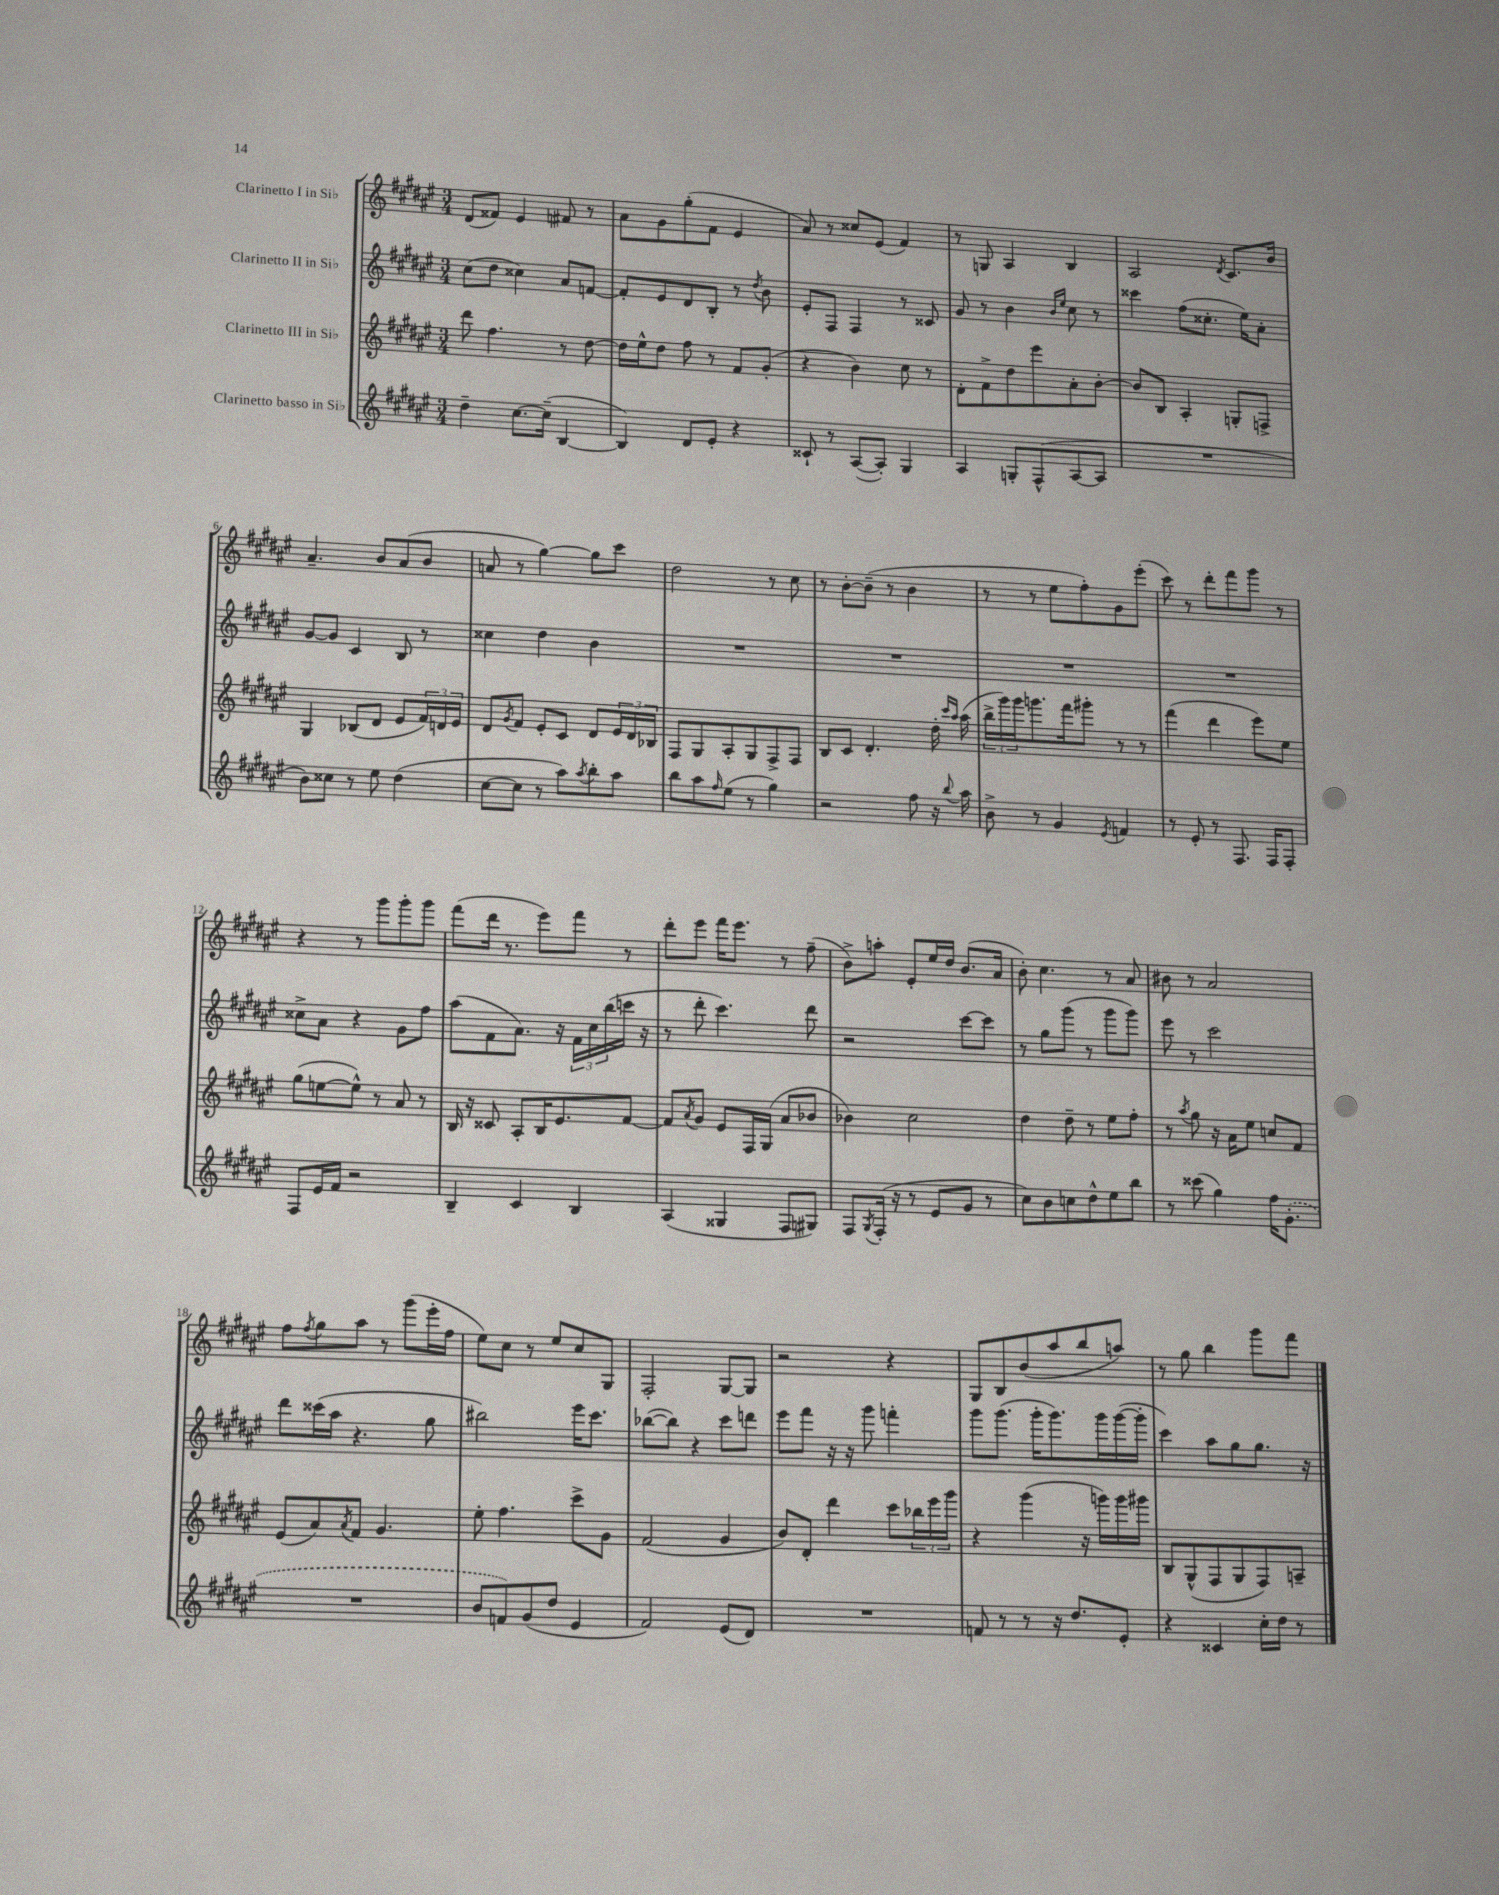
<<
\new StaffGroup <<
\new Staff = "s0" \with { instrumentName = "Clarinetto I in Sib" } {
    \clef treble \key fis \major \numericTimeSignature \time 3/4
    dis'8( fisis'8) eis'4 fis'8 r8 |
    ais'8 gis'8 gis''8-.( fis'8 eis'4 |
    ais'8) r8 cisis''8 eis'8( fis'4) |
    r8 g8 ais4 b4 |
    ais2 \acciaccatura { dis'8 } cis'8. b'16 |
    ais'4.-- b'8 ais'8( b'8 |
    a'8 r8 gis''4~) gis''8 cis'''8 |
    dis''2 r8 cis''8 |
    r8 b'8~-. b'8--( r8 b'4 |
    r8 r8 eis''8 fis''8-.) gis'8 eis'''8-.( |
    cis'''8) r8 dis'''8-. fis'''8 gis'''8 r8 |
    r4 r8 gis'''8 gis'''8-. gis'''8 |
    fis'''8( dis'''16 r8. eis'''8) fis'''8 r8 |
    dis'''8-. eis'''8 fis'''16 eis'''8. r8 fis''8--( |
    b'8->) a''8-. eis'8-. eis''16 dis''16 b'8.( ais'16 |
    b'8-.) cis''4. r8 ais'8 |
    bis'8 r8 ais'2 |
    fis''8 \acciaccatura { fis''8 } gis''8 ais''8 r8 gis'''8( eis'''16-. fis''16 |
    eis''8) cis''8 r8 eis''8 cis''8 gis8 |
    fis2-. gis8~ gis8 |
    r2 r4 |
    gis8 b8 b'8( ais''8 b''8 a''8) |
    r8 gis''8 b''4 gis'''8 fis'''8 \bar "|." |
}
\new Staff = "s1" \with { instrumentName = "Clarinetto II in Sib" } {
    \clef treble \key fis \major \numericTimeSignature \time 3/4
    cis''8( dis''8 cisis''4) ais'8 f'8~ |
    f'8-. eis'8 dis'8 b8-. r8 \acciaccatura { dis''8 } b'8 |
    eis'8-. fis8 fis4 r8 cisis'8 |
    gis'8 r8 b'4 \grace { b'16 eis''16 } cis''8 r8 |
    cisis'''4 fis''8( cisis''8.-. eis''16) ais'8-. |
    gis'8~ gis'8 cis'4 b8 r8 |
    cisis''4 dis''4 b'4 |
    R2. |
    R2. |
    R2. |
    R2. |
    cisis''8-> ais'8 r4 gis'8 fis''8 |
    ais''8( fis'8 ais'8.) r16 \tuplet 3/2 { fis'16 cis''16 b''16( } c'''16 r16 |
    r8 dis'''8-. cis'''4.) dis'''8 |
    r2 cis'''8~ cis'''8 |
    r8 gis''8 gis'''8( r8 gis'''8 gis'''8) |
    eis'''8 r8 cis'''2 |
    dis'''8 cisis'''16( ais''16 r4. gis''8 |
    bis''2) eis'''16 cis'''8. |
    bes''8~( bes''8) r4 cis'''8 d'''8 |
    eis'''8 fis'''8 r16 r16 gis'''8 f'''4-. |
    gis'''8 gis'''8.( gis'''16-. gis'''8.) gis'''16 gis'''16~( gis'''16-. |
    cis'''4) ais''8 gis''8 gis''8. r16 \bar "|." |
}
\new Staff = "s2" \with { instrumentName = "Clarinetto III in Sib" } {
    \clef treble \key fis \major \numericTimeSignature \time 3/4
    dis'''8 fis''4. r8 dis''8~ |
    dis''16 eis''16-^ dis''8 fis''8 r8 fis'8 gis'8-.( |
    r4 b'4) cis''8 r8 |
    dis'8-. fis'8-> dis''8 eis'''8 ais'8-. b'8~-. |
    b'8 b8 ais4-. g8-. f8-> |
    gis4 bes8( dis'8 eis'8 \tuplet 3/2 { fis'16) d'16 eis'16 } |
    dis'8 \acciaccatura { gis'8 } fis'8 eis'8-. cis'8 dis'8 \tuplet 3/2 { eis'16 dis'16 bes16 } |
    fis8 gis8 ais8-. gis8 fis8-> fis8 |
    b8 cis'8 dis'4.-. dis''16-. \grace { cis'''16 ais''16 } ais''16( |
    \tuplet 3/2 { b''16-> gis'''16) gis'''16 } g'''8. fis'''16 gis'''8-. r8 r8 |
    fis'''4( dis'''4 eis'''8) eis''8 |
    gis''8( e''8~ e''8-^) r8 ais'8 r8 |
    b16 r16 cisis'8 ais8-. b16 eis'8. fis'8~ |
    fis'8 \acciaccatura { ais'8 } gis'8 eis'8 fis16 gis16( ais'8 bes'8 |
    bes'4) cis''2 |
    dis''4 dis''8-- r8 eis''8 fis''8-. |
    r8 \acciaccatura { ais''8 } gis''8 r16 ais'16 eis''8 c''8 fis'8 |
    eis'8( ais'8) \acciaccatura { ais'8 } fis'8 gis'4. |
    eis''8-. fis''4. cis'''8-> gis'8 |
    fis'2( gis'4 |
    b'8) dis'8-. dis'''4 cis'''8 \tuplet 3/2 { bes''16 eis'''16 gis'''16 } |
    r4 gis'''4( r16 g'''16) g'''16 gis'''16 |
    b8 gis8-^( fis8 gis8 fis8) a8-- \bar "|." |
}
\new Staff = "s3" \with { instrumentName = "Clarinetto basso in Sib" } {
    \clef treble \key fis \major \numericTimeSignature \time 3/4
    dis''4-- cis''8.~ cis''16--( b4~ |
    b4) dis'8 eis'8-. r4 |
    cisis'8-! r8 ais8~( ais8-.) gis4 |
    ais4 g8-. fis8-^( ais8~ ais8 |
    R2. |
    b'8) cisis''8 r8 eis''8 dis''4( |
    cis''8~ cis''8 r8 ais''8) \acciaccatura { ais''8 } b''8-. ais''8 |
    b''8 ais''8 \grace { fis''16 } eis''8( r8 gis''4) |
    r2 fis''8 r16 \appoggiatura { b''8 } ais''16 |
    b'8-> r8 gis'4 \acciaccatura { eis'8 } f'4 |
    r8 eis'8-. r8 fis8. fis16 fis8-. |
    fis8 eis'16 fis'16 r2 |
    b4-- cis'4 b4 |
    ais4( gisis4 fis8 gis8) |
    fis8 \acciaccatura { gis8 } fis16-.( r16 r8 eis'8 gis'8 r8 |
    cis''8) b'8 c''8 dis''8-^ eis''8 b''8 |
    r8 cisis'''8( gis''4) fis''16 \once \slurDashed gis'8.-.( |
    R2. |
    b'8 f'8) gis'8( dis''8 eis'4 |
    fis'2) eis'8( dis'8) |
    R2. |
    f'8 r8 r8 r16 dis''8. eis'8-. |
    r4 cisis'4 cis''16-. dis''16 r8 \bar "|." |
}
>>
>>
